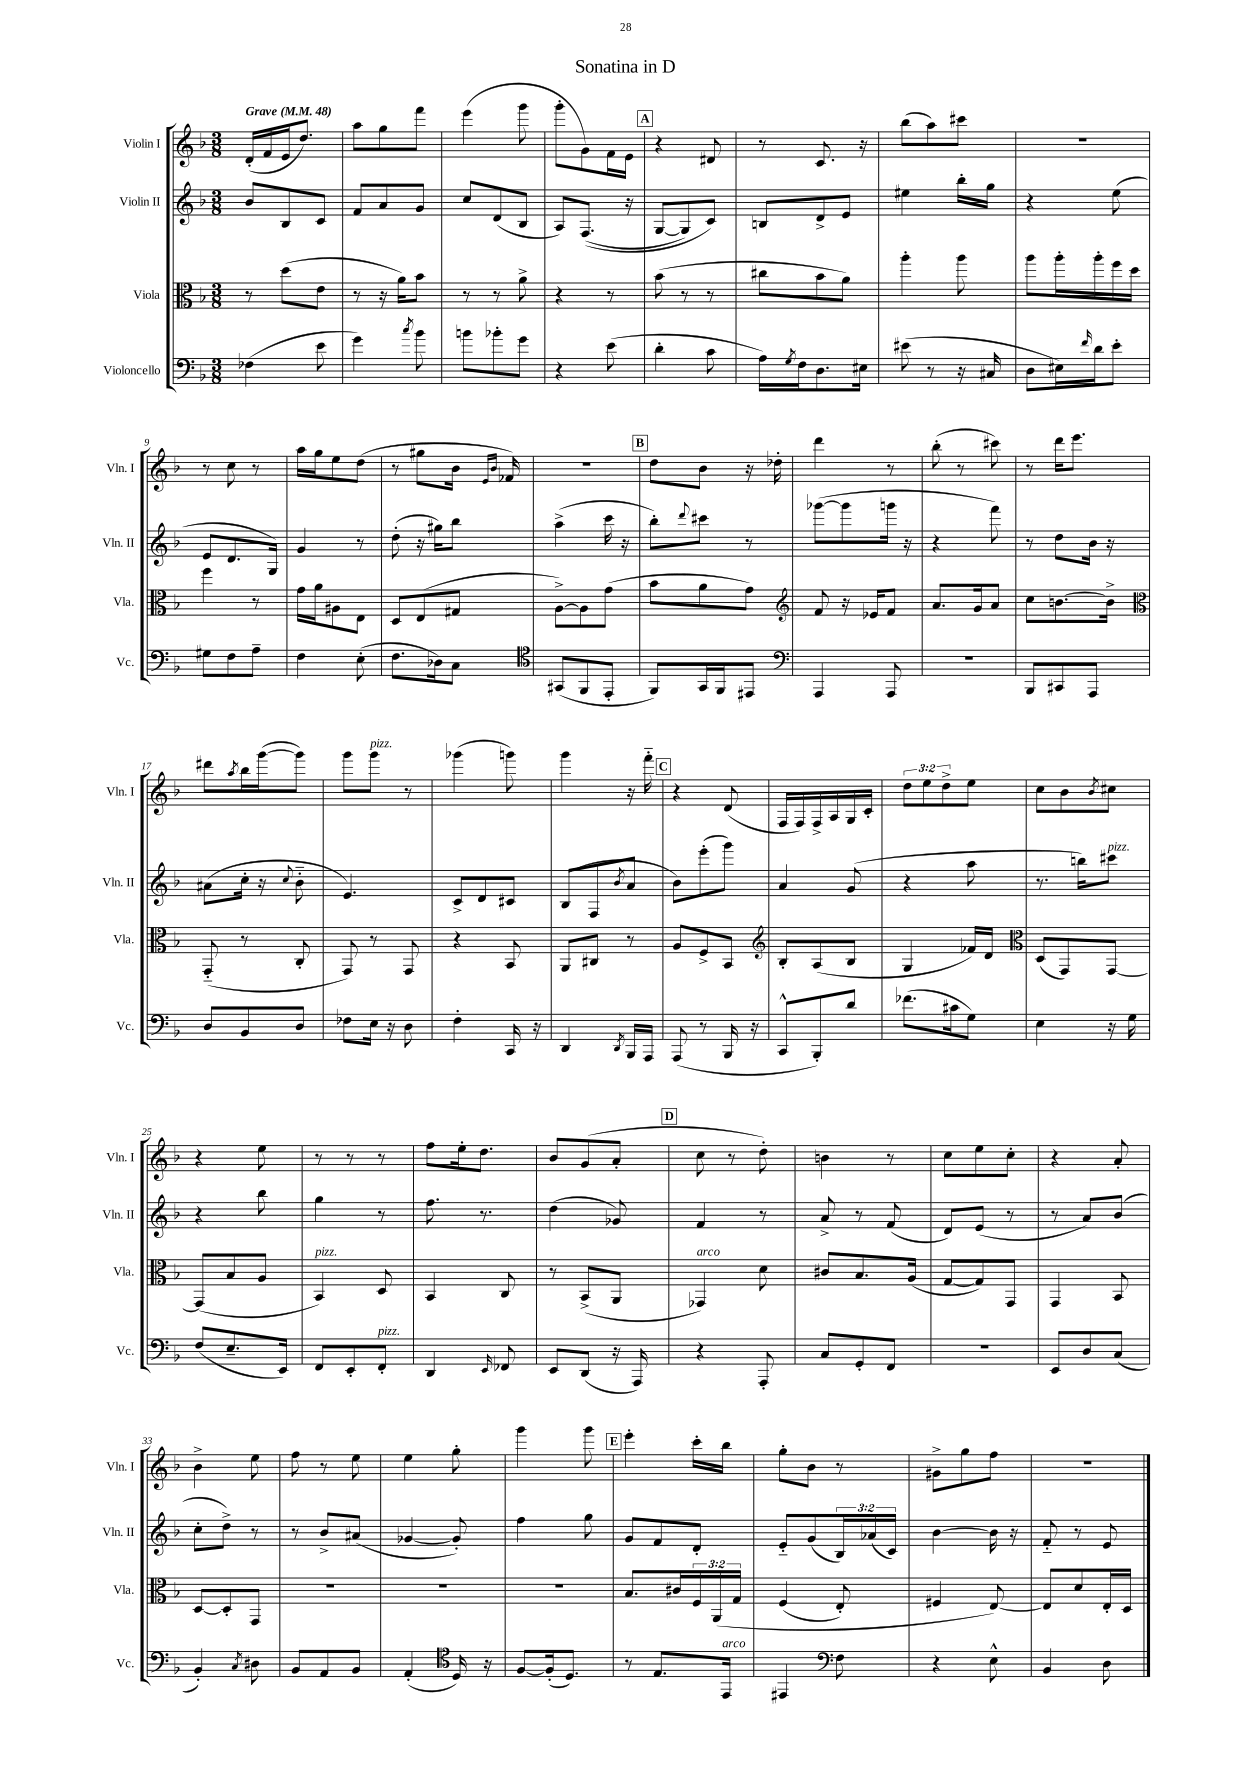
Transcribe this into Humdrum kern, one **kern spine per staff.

**kern	**kern	**kern	**kern
*part4	*part3	*part2	*part1
*staff4	*staff3	*staff2	*staff1
*I"Violoncello	*I"Viola	*I"Violin II	*I"Violin I
*I'Vc.	*I'Vla.	*I'Vln. II	*I'Vln. I
*clefF4	*clefC3	*clefG2	*clefG2
*k[b-]	*k[b-]	*k[b-]	*k[b-]
*M3/8	*M3/8	*M3/8	*M3/8
*MM48	*MM48	*MM48	*MM48
=1	=1	=1	=1
!	!	!	!LO:TX:a:B:t=Grave
(4F-X\	8r	8b-/L	(16d'/LL
.	.	.	16f/
.	(8dd\L	8B-/	16e/J
.	.	.	8.dd/J)
8e\	8e\J	8c/J	.
=2	=2	=2	=2
4g\)	8r	8f/L	8aa\L
.	16r	8a/	8gg\
.	16a\KL)	.	.
8qcc/	.	.	.
8b-\	8b-\J	8g/J	8fff\J
=3	=3	=3	=3
8bn\L	8r	8cc/L	(4eee\
8b-X'\	8r	(8d/	.
8g\J	8a^\	8B-/J	8ggg\
=4	=4	=4	=4
4r	4r	8A/L)	8ggg'\L
.	.	((8.F/J	8g\)
(8e\	8r	.	16f\L
.	.	16r	16e\JJ
!!LO:REH:place=s1:t=A
=5	=5	=5	=5
4d'\	(8b-\	[8G/L	4r
.	8r	8G/])	.
8c\	8r	8c/J)	8d#X/
=6	=6	=6	=6
16A\LL)	8cc#X\L	8Bn/L	8r
8qG/	.	.	.
16F\J	.	.	.
8.D\	8b-\	8d^/	8.c/
.	8a\J)	8e/J	.
16E#X\Jk	.	.	16r
=7	=7	=7	=7
(8e#X\	4aa'\	4ee#X\	(8bb-\L
8r	.	.	8aa\)
16r	8aa\	16bb-'\LL	8ccc#X\J
16C#X/	.	16gg\JJ	.
=8	=8	=8	=8
8D\L	8aa\L	4r	4.r
16E#X\L)	16aa'\L	.	.
16qqf/	.	.	.
16d\J	16aa'\	.	.
8e'\J	16ff\	(8ee\	.
.	16dd\JJ	.	.
!!LO:LB:g=z
=9	=9	=9	=9
8G#X\L	4ff\	8e/L	8r
8F\	.	8.d/	8cc\
8A~\J	8r	.	8r
.	.	16G/Jk)	.
=10	=10	=10	=10
4F\	16g\LL	4g/	16aa\LL
.	16a\J	.	16gg\J
.	8A#X\	.	8ee\
(8E'\	8E\J	8r	(8dd\J
=11	=11	=11	=11
8.F\L	8D/L	(8dd'\	8r
.	(8E/	16r	8gg#X\L
16D-X\k)	.	16gg#X\KL)	.
8C\J	8G#X/J	8bb-\J	16b-\Jk
.	.	.	16qqe/LL
.	.	.	16qqb-/JJ
.	.	.	16f-X/)
=12	=12	=12	=12
*clefC4	*	*	*
(8GG#X/L	[8A^\L)	(4aa^\	4.r
8FF/	8A\]	.	.
8EE'/J	(8g\J	16ccc\	.
.	.	16r	.
!!LO:REH:place=s1:t=B
=13	=13	=13	=13
8FF/L)	8b-\L	8bb-'\L)	8dd\L
.	.	8qqddd/	.
16GG/L	8a\	8ccc#X\J	8b-\J
16FF/J	.	.	.
8EE#X/J	8g\J)	8r	16r
.	.	.	16dd-X'\
=14	=14	=14	=14
*clefF4	*clefG2	*	*
4AAA/	8f/	([8ggg-X\L	4ddd\
.	16r	8ggg-\]	.
.	16e-X/KL	.	.
8AAA/	8f/J	16gggn\Jk	8r
.	.	16r	.
=15	=15	=15	=15
4.r	8.a/L	4r	(8bb-'\
.	.	.	8r
.	16g/k	.	.
.	8a/J	8fff\)	8ccc#X\)
=16	=16	=16	=16
8BBB-/L	8cc\L	8r	8r
8CC#X/	[8.bn\	8dd\L	16ddd\KL
.	.	.	8.eee\J
8AAA/J	.	16b-\Jk	.
.	16b^\Jk]	16r	.
!!LO:LB:g=z
=17	=17	=17	=17
*	*clefC3	*	*
8D/L	(8GG/	(8a#X\L	8ddd#X\L
.	.	.	8qaa/
8BB-/	8r	16cc'\Jk	16bb-\L
.	.	16r	([16ggg\J
.	.	8qqcc/	.
8D/J	8C'/	8b-\	8ggg\J])
=18	=18	=18	=18
8F-X\L	8GG/)	4.e/)	8ggg\L
!	!	!	!LO:TX:a:i:t=pizz.
16E\Jk	8r	.	8ggg\J
16r	.	.	.
8D\	8GG/	.	8r
=19	=19	=19	=19
4F'\	4r	8c^/L	(4ggg-X\
.	.	8d/	.
16CC/	8BB-/	8c#X/J	8gggn\)
16r	.	.	.
=20	=20	=20	=20
4DD/	8AA/L	(8B-/L	4ggg\
.	8C#X/J	8F/	.
8qDD/	.	8qb-/	.
16BBB-/LL	8r	8a/J	16r
16AAA/JJ	.	.	16fff\
!!LO:REH:place=s1:t=C
=21	=21	=21	=21
(8AAA/	8A/L	8b-\L)	4r
8r	8F^/	(8eee'\	.
16BBB-/	8BB-/J	8ggg\J)	(8d/
16r	.	.	.
=22	=22	=22	=22
*	*clefG2	*	*
8CC^^/L	8B-'/L	4a/	16F/LL
.	.	.	16F/)
8BBB-'/)	(8A/	.	16F^/
.	.	.	16A/
8d/J	8B-/J	(8g/	16G/
.	.	.	16c'/JJ
=23	=23	=23	=23
(8.f-X\L	4G/	4r	12dd\L
.	.	.	12ee\
.	.	.	12dd^\
16c#X\k	.	.	.
8G\J)	16f-X/LL)	8aa\	8ee\J
.	16d/JJ	.	.
=24	=24	=24	=24
*	*clefC3	*	*
4E\	(8D/L	8.r	8cc\L
.	8GG/)	.	8b-\
.	.	16bbn\KL)	.
.	.	.	8qb-/
!	!	!LO:TX:a:i:t=pizz.	!
16r	[8GG/J	8ccc#X\J	8cc#X\J
16G\	.	.	.
!!LO:LB:g=z
=25	=25	=25	=25
(8F/L	(8GG/L]	4r	4r
8.E~/	8B-/	.	.
.	8A/J	8bb-\	8ee\
16EE/Jk)	.	.	.
=26	=26	=26	=26
!	!LO:TX:a:i:t=pizz.	!	!
8FF/L	4BB-/)	4gg\	8r
8EE'/	.	.	8r
!LO:TX:a:i:t=pizz.	!	!	!
8FF'/J	8D/	8r	8r
=27	=27	=27	=27
4DD/	4BB-/	8.ff\	8ff\L
.	.	.	16ee'\k
.	.	8.r	8.dd\J
16qqEE/	.	.	.
8FF-X/	8C/	.	.
=28	=28	=28	=28
8EE/L	8r	(4dd\	8b-/L
(8DD/J	(8BB-^/L	.	(8g/
16r	8AA/J	8g-X/)	8a'/J
16AAA/)	.	.	.
!!LO:REH:place=s1:t=D
=29	=29	=29	=29
!	!LO:TX:a:i:t=arco	!	!
4r	4GG-X/)	4f/	8cc\
.	.	.	8r
8AAA'/	8d\	8r	8dd'\)
=30	=30	=30	=30
8C/L	8c#X/L	8a^/	4bn\
8GG'/	8.B-/	8r	.
8FF/J	.	(8f/	8r
.	(16A/Jk	.	.
=31	=31	=31	=31
4.r	[8G/L	8d/L)	8cc\L
.	8G/])	(8e/J	8ee\
.	8GG/J	8r	8cc'\J
=32	=32	=32	=32
8EE/L	4GG/	8r	4r
8D/	.	8a/L)	.
(8C/J	8BB-/	(8b-/J	8a'/
!!LO:LB:g=z
=33	=33	=33	=33
4BB-'/)	[8D/L	8cc'\L	4b-^\
.	8D'/]	8dd^\J)	.
8qC/	.	.	.
8D#X\	8GG/J	8r	8ee\
=34	=34	=34	=34
8BB-/L	4.r	8r	8ff\
8AA/	.	8b-^/L	8r
8BB-/J	.	(8a#X/J	8ee\
=35	=35	=35	=35
(4AA'/	4.r	[4g-X/	4ee\
*clefC4	*	*	*
16D/)	.	8g-'/])	8gg'\
16r	.	.	.
=36	=36	=36	=36
[8F/L	4.r	4ff\	4ggg\
(16F'/k]	.	.	.
8.D/J)	.	.	.
.	.	8gg\	8ggg\
!!LO:REH:place=s1:t=E
=37	=37	=37	=37
8r	8.B-/L	8g/L	4eee'\
8.E/L	.	8f/	.
.	16c#X/L	.	.
.	24F/	8d'/J	16ccc'\LL
.	(24AA/	.	.
!LO:TX:a:i:t=arco	!	!	!
16EE/Jk	.	.	16bb-\JJ
.	24G/JJ	.	.
=38	=38	=38	=38
4EE#X/	(4F/	8e/L	8gg'\L
.	.	(8g/	8b-\J
*clefF4	*	*	*
8F\	8E'/)	24B-/L)	8r
.	.	(24a-X/	.
.	.	24c/JJ)	.
=39	=39	=39	=39
4r	4F#X/	[4b-\	8g#X^\L
.	.	.	8gg\
8E^^\	[8E/)	16b-\]	8ff\J
.	.	16r	.
=40	=40	=40	=40
4BB-/	8E/L]	8f/	4.r
.	8d/	8r	.
8D\	16E'/L	8e/	.
.	16D/JJ	.	.
==	==	==	==
*-	*-	*-	*-
